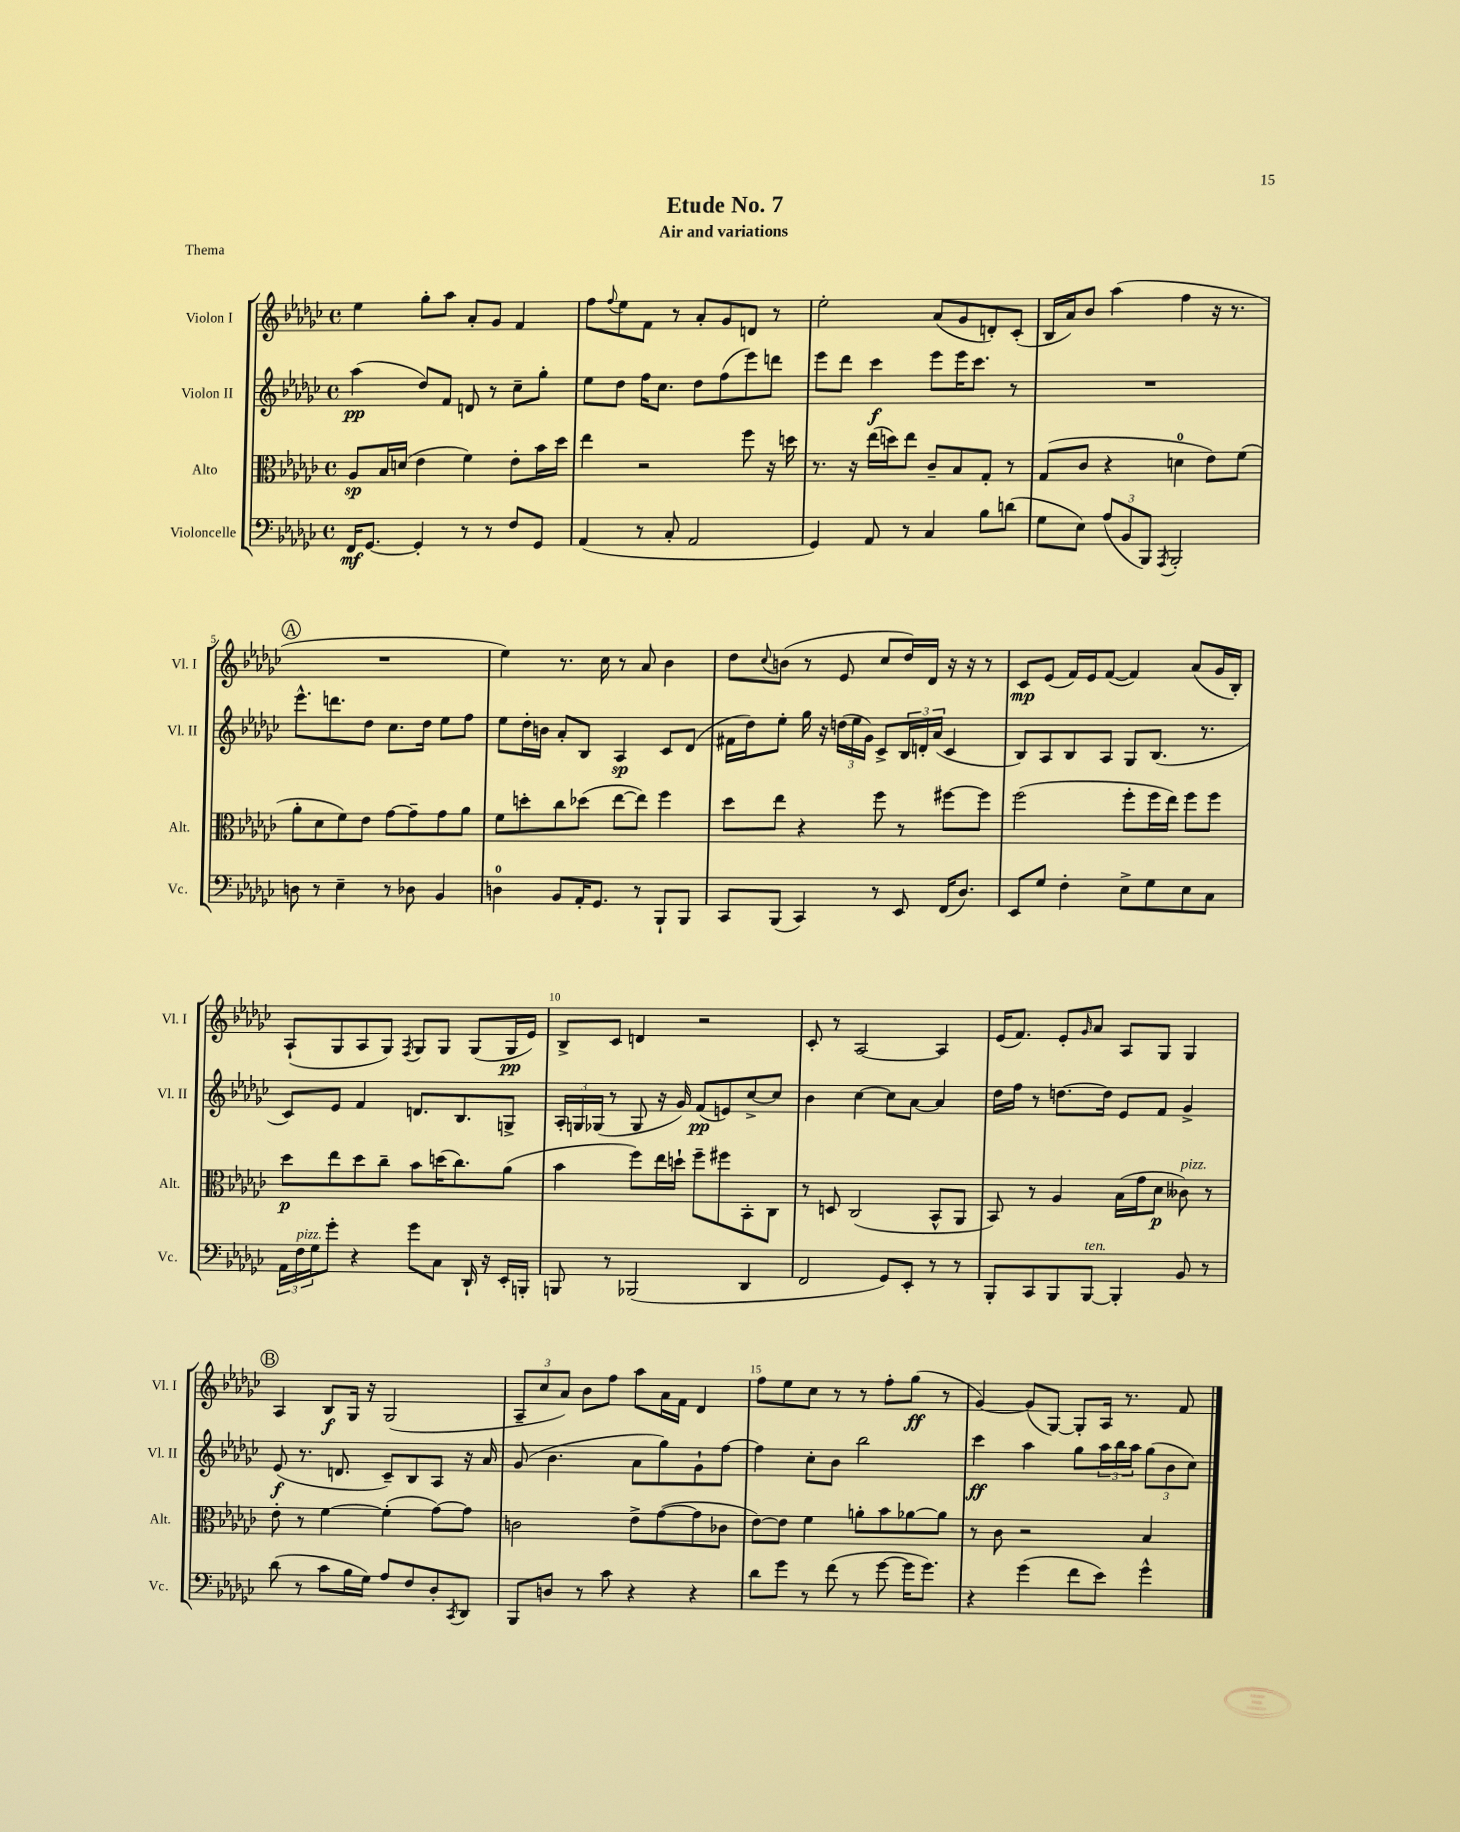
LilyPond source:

\header { title = "Etude No. 7" subtitle = "Air and variations" piece = "Thema" }
<<
\new StaffGroup <<
\new Staff = "s0" \with { instrumentName = "Violon I" shortInstrumentName = "Vl. I" } {
    \clef treble \key ges \major \defaultTimeSignature \time 4/4
    ees''4 ges''8-. aes''8 aes'8-. ges'8 f'4 |
    f''8 \appoggiatura { f''8 } ees''8 f'8 r8 aes'8-. ges'8 d'8 r8 |
    ees''2-. aes'8( ges'8 d'8-.) ces'8-.( |
    bes16 aes'16) bes'8 aes''4( f''4 r16 r8. |
    \mark \markup { \circle "A" } R1 |
    ees''4) r8. ces''16 r8 aes'8 bes'4 |
    des''8 \appoggiatura { ces''8 } b'8( r8 ees'8 ces''8 des''16) des'16 r16 r16 r8 |
    ces'8\mp ees'8( f'16) ees'16 f'8~( f'4) aes'8( ges'16 bes16-.) |
    aes8-!( ges8 aes8 ges8) \acciaccatura { f8 } ges8 ges8 ges8( ges16\pp ees'16) |
    bes8-> ces'8 d'4 r2 |
    ces'8-. r8 aes2~ aes4 |
    ees'16( f'8.) ees'8-. \grace { ges'16 } aes'8 aes8 ges8 ges4 |
    \mark \markup { \circle "B" } aes4 bes8\f ges16 r16 ges2( |
    \tuplet 3/2 { aes8-- ces''8 aes'8) } bes'8 f''8 aes''8 aes'16 f'16 des'4 |
    f''8 ees''8 ces''8 r8 r8 f''8-. ges''8\ff( r8 |
    ges'4~) ges'8( ges8~) ges8-. aes16 r8. f'8 \bar "|." |
}
\new Staff = "s1" \with { instrumentName = "Violon II" shortInstrumentName = "Vl. II" } {
    \clef treble \key ges \major \defaultTimeSignature \time 4/4
    aes''4\pp( des''8) f'8 d'8 r8 ces''8-- ges''8-. |
    ees''8 des''8 f''16 ces''8. des''8 f''8( ees'''8) d'''8 |
    ees'''8 des'''8 ces'''4\f ees'''8 ees'''16 ces'''8. r8 |
    R1 |
    \mark \markup { \circle "A" } ees'''8.-^ d'''8. des''8 ces''8. des''16 ees''8 f''8 |
    ees''8 des''16-. b'16 aes'8-. bes8 aes4\sp ces'8 des'8( |
    fis'16 des''16) ees''8-. ges''16 r16 \tuplet 3/2 { d''16( ees''16 ges'16) } ces'8-> \tuplet 3/2 { bes16 d'16-. aes'16( } ces'4 |
    bes8) aes8 bes8 aes8 ges8 bes8.( r8. |
    ces'8) ees'8 f'4 d'8. bes8. g8-> |
    \tuplet 3/2 { aes16-. g16 ges16( } r8 ges8 r16 ges'16) f'8\pp( e'8) ces''8~-> ces''8 |
    bes'4 ces''4~ ces''8 aes'8~ aes'4 |
    des''16 f''16 r8 d''8.~ d''16 ees'8 f'8 ges'4-> |
    \mark \markup { \circle "B" } ees'8\f( r8. d'8. ces'8--) bes8 aes8 r16 aes'16 |
    ges'8( bes'4. aes'8 ges''8) ges'8-! f''8~ |
    f''4 ces''8-. bes'8 bes''2 |
    ces'''4\ff aes''4 ges''8 \tuplet 3/2 { aes''16 bes''16 aes''16 } \tuplet 3/2 { ges''8( bes'8 ces''8) } \bar "|." |
}
\new Staff = "s2" \with { instrumentName = "Alto" shortInstrumentName = "Alt." } {
    \clef alto \key ges \major \defaultTimeSignature \time 4/4
    aes8\sp bes16 d'16( ees'4 f'4) ees'8-. bes'16 des''16 |
    ees''4 r2 f''8 r16 d''16 |
    r8. r16 ees''16( d''16) ees''8 ces'8-- bes8 ges8-. r8 |
    ges8( ces'8 r4 d'4-0 ees'8) f'8( |
    \mark \markup { \circle "A" } aes'8-. des'8 f'8) ees'8 ges'8~ ges'8-- ges'8 aes'8 |
    f'8 d''8-. ces''8 des''8( ees''8~ ees''8) f''4 |
    des''8 ees''8 r4 f''8 r8 fis''8~ fis''8 |
    f''2( f''8-. f''16 ees''16) f''8 f''8 |
    des''8\p ees''8 des''8 ces''8-- bes'8 d''16( ces''8.) aes'8( |
    bes'4 f''8) ees''16 d''16-! f''8-- fis''8 bes,8-. ces8 |
    r8 d8 ces2( bes,8-^ aes,8 |
    bes,8) r8 aes4 bes16( ges'16 des'8\p ceses'8^\markup { \italic "pizz." }) r8 |
    \mark \markup { \circle "B" } ees'8-. r8 f'4~ f'4-.( ges'8~) ges'8 |
    c'2 ees'8-> ges'8~( ges'8 ces'8 |
    ees'8~) ees'8 f'4 a'8-. bes'8 aes'8~ aes'8 |
    r8 ces'8 r2 bes4 \bar "|." |
}
\new Staff = "s3" \with { instrumentName = "Violoncelle" shortInstrumentName = "Vc." } {
    \clef bass \key ges \major \defaultTimeSignature \time 4/4
    f,16\mf ges,8.~ ges,4-. r8 r8 f8 ges,8 |
    aes,4( r8 ces8-. aes,2 |
    ges,4) aes,8 r8 ces4 bes8 d'8( |
    ges8 ees8) \tuplet 3/2 { aes8( bes,8 bes,,8) } \acciaccatura { aes,,8 } bes,,2-. |
    \mark \markup { \circle "A" } d8 r8 ees4-- r8 des8 bes,4 |
    d4-0 bes,8 aes,16-. ges,8. r8 bes,,8-! bes,,8 |
    ces,8 bes,,8( ces,4) r8 ees,8 f,16( des8.) |
    ees,8 ges8 f4-. ees8-> ges8 ees8 ces8 |
    \tuplet 3/2 { aes,16 f16^\markup { \italic "pizz." } ges16 } ges'8-. r4 ges'8 ces8 des,16-! r16 ees,16-. b,,16-. |
    b,,8 r8 bes,,2( des,4 |
    f,2 ges,8) ees,8-. r8 r8 |
    bes,,8-. ces,8 bes,,8 bes,,8~^\markup { \italic "ten." } bes,,4-. bes,8 r8 |
    \mark \markup { \circle "B" } des'8( r8 ces'8 bes16 ges16) aes8 f8 des8-. \acciaccatura { ces,8 } des,8 |
    bes,,8 d8 r8 ces'8 r4 r4 |
    des'8 ges'8 r8 f'8( r8 ges'8~ ges'16 ges'8.) |
    r4 ges'4( f'8 ees'8) ges'4-^ \bar "|." |
}
>>
>>
\layout { \context { \Score \override BarNumber.break-visibility = ##(#f #t #t) barNumberVisibility = #(every-nth-bar-number-visible 5) } }
